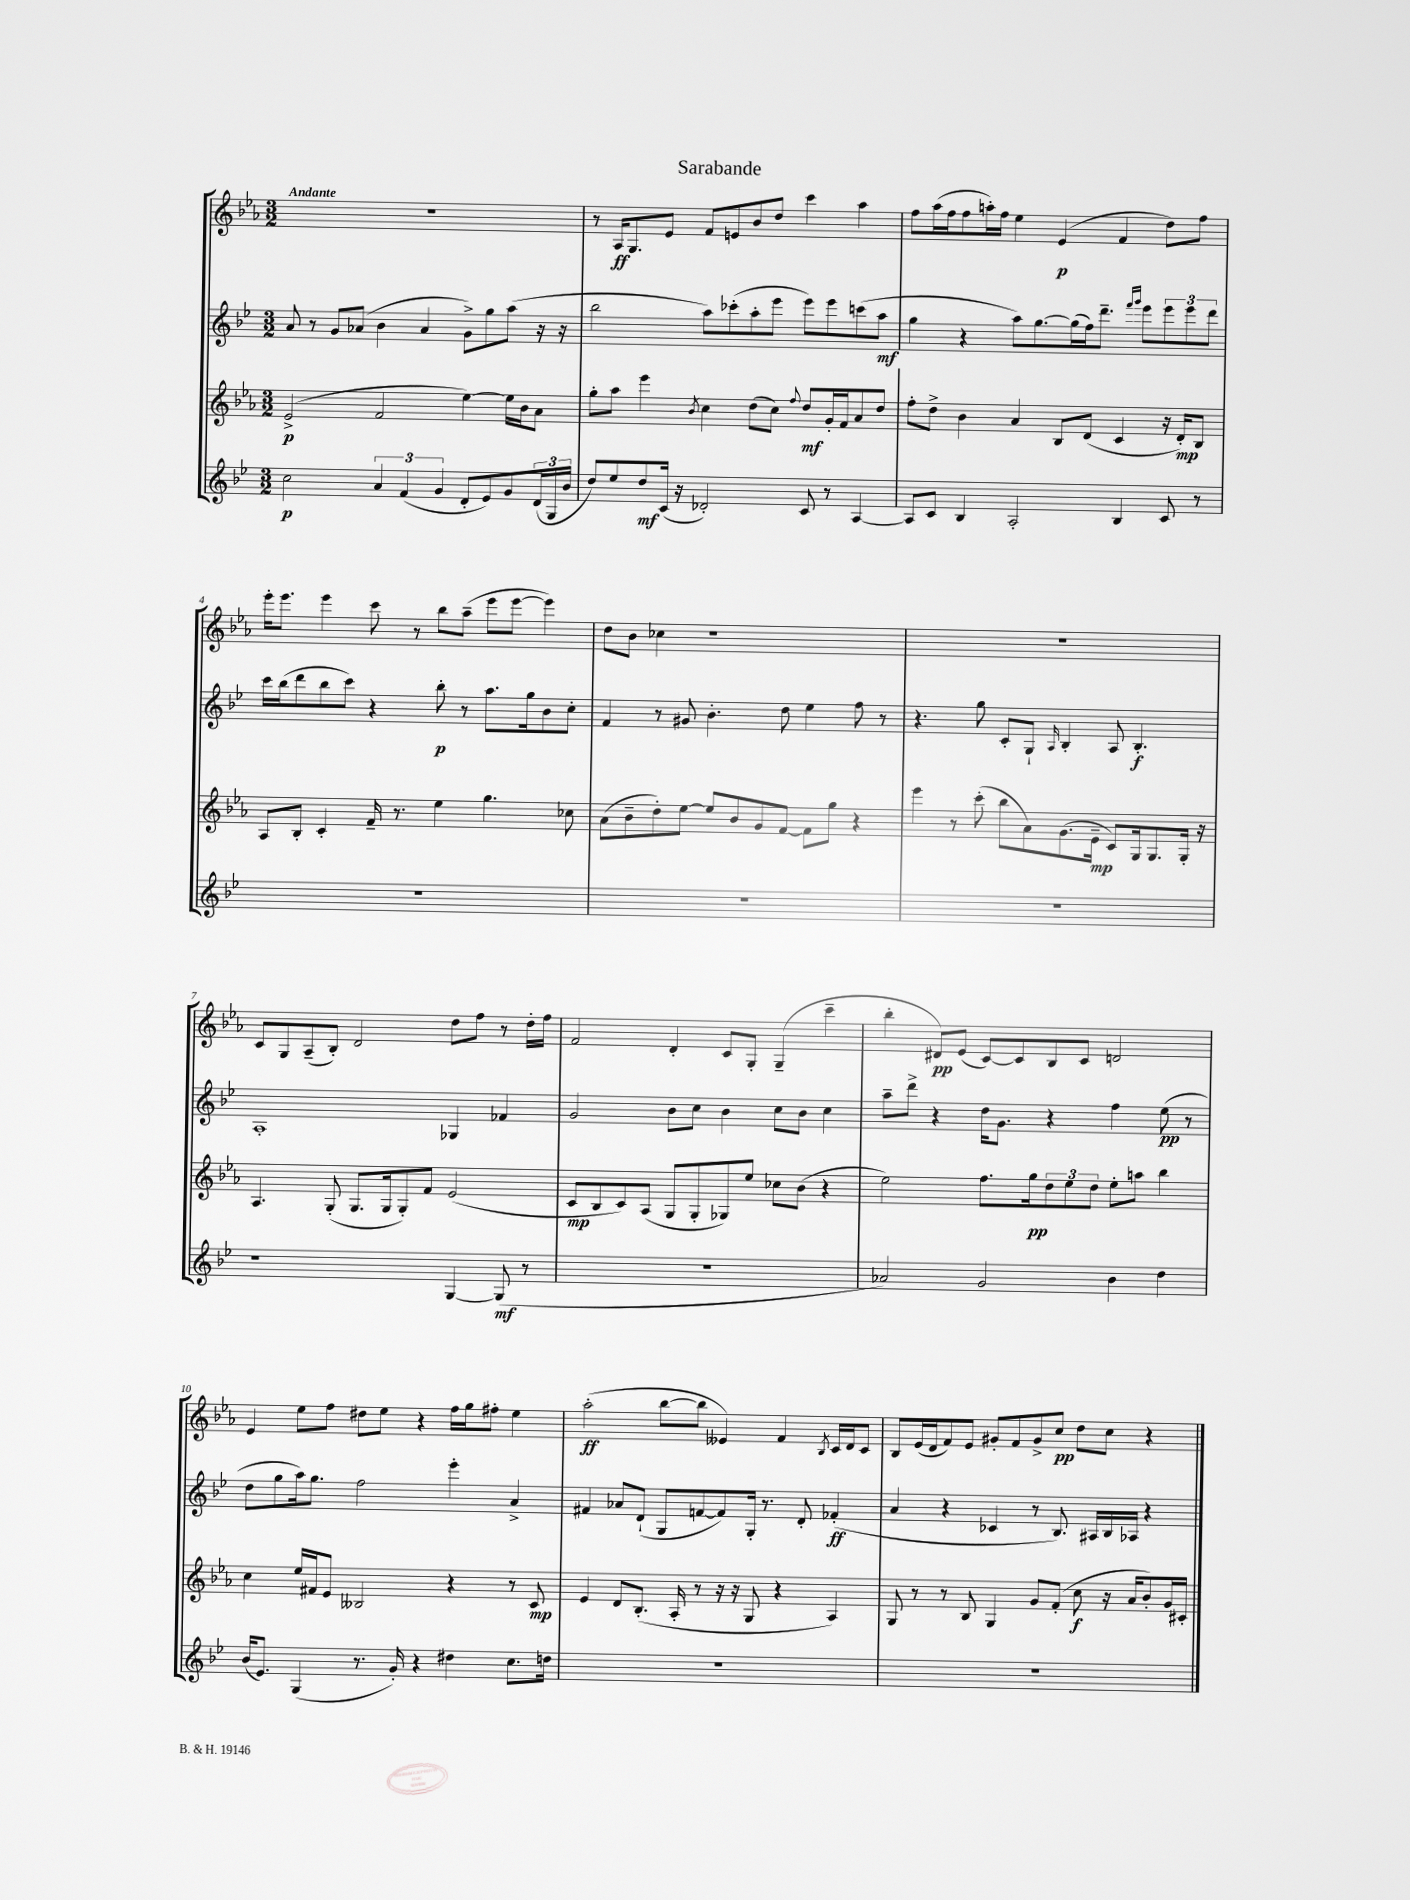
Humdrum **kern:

**kern	**kern	**kern	**kern
*staff4	*staff3	*staff2	*staff1
*clefG2	*clefG2	*clefG2	*clefG2
*k[b-e-]	*k[b-e-a-]	*k[b-e-]	*k[b-e-a-]
*M3/2	*M3/2	*M3/2	*M3/2
2cc	(2e-^	8a	1.r
.	.	8r	.
.	.	8g	.
.	.	(8a-	.
6a	2f	4b-	.
(6f	.	.	.
.	.	4a-	.
6g	.	.	.
8d'	[4ee-)	8g^)	.
8e-)	.	8gg	.
8g	16ee-]	(8aa	.
.	16b-	.	.
(24d	8a-	16r	.
24G	.	.	.
.	.	16r	.
24b-	.	.	.
=	=	=	=
8dd)	8gg'	2bb-	8r
8ee-	8aa-	.	16A-
.	.	.	8.G
8dd	4eee-	.	.
(16c	.	.	8e-
16r	.	.	.
.	8qb-	.	.
2d-')	4cc	8aa)	8f
.	.	(8ccc-'	8e
.	(8dd	8aa'	8b-
.	8cc)	8eee-	8dd
.	8qqff	.	.
8c	8dd	8eee-)	4ccc
8r	16g'	8eee-	.
.	16f	.	.
[4A	8a-	(8ccc	4aa-
.	8dd	8aa	.
=	=	=	=
8A]	8ff'	4gg	8ff
8c	8dd^	.	(16aa-
.	.	.	16ff
4B-	4b-	4r	8ff
.	.	.	16aa')
.	.	.	16ff
2A'	4a-	8aa)	4ee-
.	.	[8.gg	.
.	8B-	.	(4e-
.	.	(16gg]	.
.	(8d	16ff)	.
.	.	8.ddd~	.
4B-	4c	.	4f
.	.	16qqfff	.
.	.	16qqggg	.
.	.	8eee-	.
8c	16r	12eee-	8dd)
.	16d')	.	.
.	.	12eee-	.
8r	8B-	.	8ff
.	.	12ddd	.
=	=	=	=
1.r	8A-	16ccc	16eee-'
.	.	(16bb-	8.eee-
.	8B-'	8ddd	.
.	4c'	8bb-	4eee-
.	.	8ccc)	.
.	16f~	4r	8ccc
.	8.r	.	.
.	.	.	8r
.	4ee-	8bb-'	8bb-
.	.	8r	(8aa-~
.	4.gg	8.aa	8eee-
.	.	.	[8eee-
.	.	16gg	.
.	.	8b-	4eee-])
.	8cc-	8cc'	.
=	=	=	=
1.r	(8a-	4f	8dd
.	8b-~	.	8b-
.	8dd')	8r	4cc-
.	[8ee-	8g#	.
.	8ee-]	4.b-'	1r
.	8b-	.	.
.	8g	.	.
.	[8f	8dd	.
.	8f]	4ee-	.
.	8gg	.	.
.	4r	8ff	.
.	.	8r	.
=	=	=	=
1.r	4eee-	4.r	1.r
.	8r	.	.
.	(8ccc'	8gg	.
.	8bb-	8c'	.
.	8a-)	8G`	.
.	.	16qqA	.
.	(8.g	4B-'	.
.	16e-~	.	.
.	8c)	8A	.
.	16G	4.B-'	.
.	8.G	.	.
.	16G'	.	.
.	16r	.	.
=	=	=	=
1r	4.A-	1A'	8c
.	.	.	8G
.	.	.	(8A-~
.	(8G'	.	8B-')
.	8.G	.	2d
.	16G	.	.
.	8G')	.	.
.	8f	.	.
[4G	(2e-	4G-	8dd
.	.	.	8ff
(8G]	.	4f-	8r
8r	.	.	16dd'
.	.	.	16ff
=	=	=	=
1.r	8c	2g	2f
.	8B-	.	.
.	8c)	.	.
.	(8A-	.	.
.	8G	8b-	4d'
.	8G'	8cc	.
.	8G-)	4b-	8c
.	8ee-	.	8G'
.	8cc-	8cc	(4G~
.	(8b-	8b-	.
.	4r	4cc	4ccc~
=	=	=	=
2a-)	2ee-)	8aa~	4bb-'
.	.	8ddd^	.
.	.	4r	8d#)
.	.	.	(8e-
2g	8.ff	16dd	[8c)
.	.	8.g	.
.	.	.	8c]
.	16gg	.	.
.	12dd	4r	8B-
.	12ee-	.	.
.	.	.	8c
.	12dd	.	.
4b-	8ee-'	4ff	2d
.	8aa	.	.
4dd	4bb-	(8ee-	.
.	.	8r	.
=	=	=	=
(16b-	4cc	8dd	4e-
8.e-)	.	.	.
.	.	8gg	.
(4G	16ee-	16aa)	8ee-
.	16f#	8.gg	.
.	8e-	.	8ff
8.r	2B--	2ff	8dd#
.	.	.	8ee-
16g')	.	.	.
4r	.	.	4r
4dd#	4r	4eee-'	16ff
.	.	.	16gg
.	.	.	8ff#'
8.cc	8r	4a^	4ee-
.	8c	.	.
16dd	.	.	.
=	=	=	=
1.r	4e-	4f#	(2aa-'
.	8d	8a-	.
.	(8.B-'	(8d`	.
.	.	8G	[8bb-
.	16A-'	.	.
.	8r	[8f	8bb-]
.	16r	8f])	4e--)
.	16r	.	.
.	8G	16G'	.
.	.	8.r	.
.	4r	.	4f
.	.	8d'	.
.	.	.	8qB-
.	4A-)	(4f-'	16c
.	.	.	16d
.	.	.	8c
=	=	=	=
1.r	8G	4a	8B-
.	8r	.	(16e-
.	.	.	16d
.	8r	4r	8f)
.	8B-	.	8e-
.	4G	4c-	8g#'
.	.	.	8f
.	8g	8r	8g#^
.	(8f'	8.B-)	8cc
.	8cc	.	8dd
.	.	16A#	.
.	16r	16B-	8cc
.	16a-	16A-	.
.	8b-')	4r	4r
.	16g	.	.
.	16c#'	.	.
==	==	==	==
*-	*-	*-	*-
